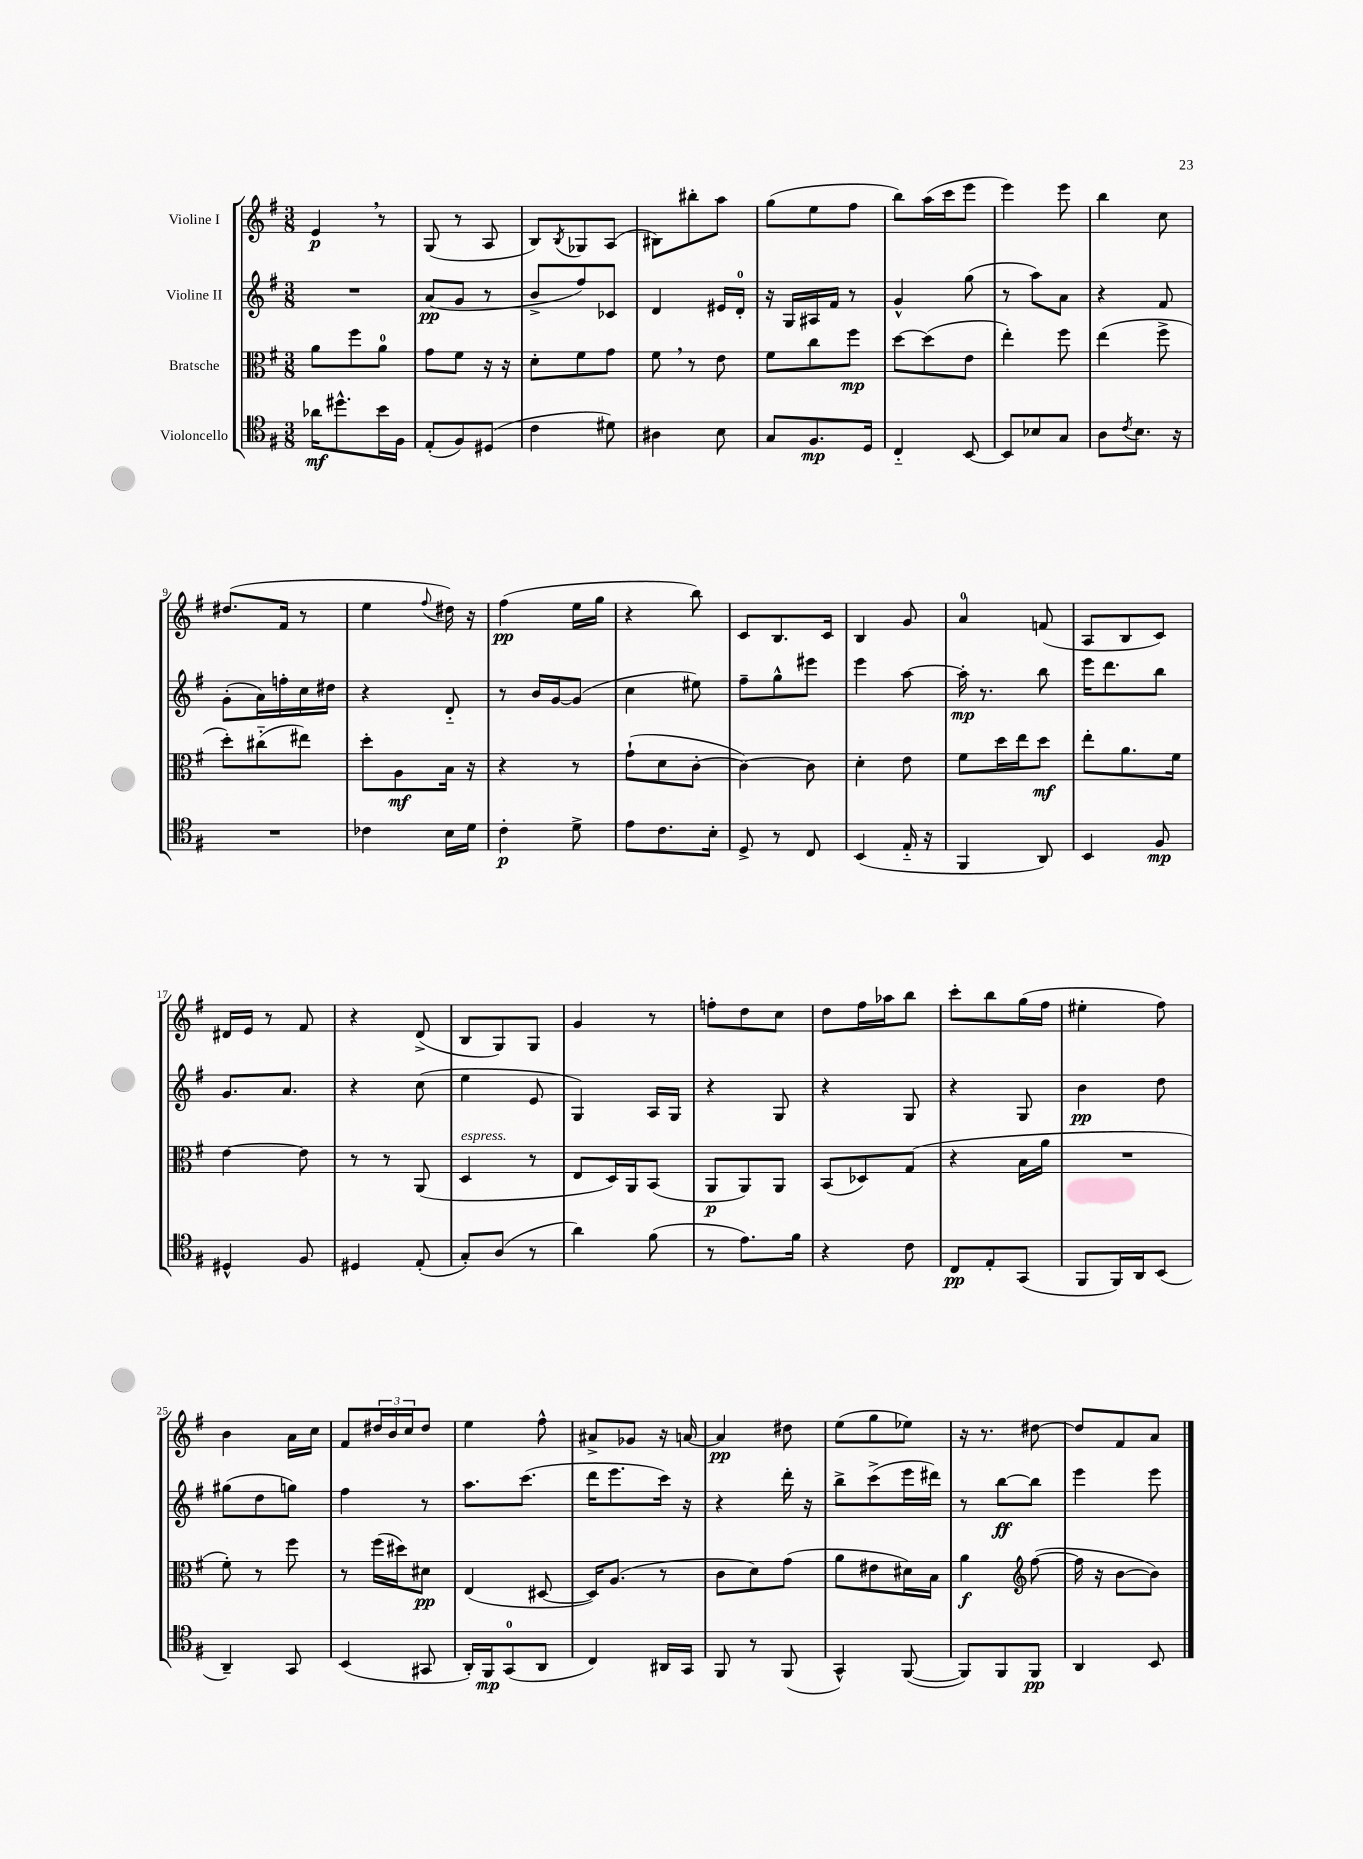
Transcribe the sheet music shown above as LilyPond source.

<<
\new StaffGroup <<
\new Staff = "s0" \with { instrumentName = "Violine I" } {
    \clef treble \key g \major \numericTimeSignature \time 3/8
    e'4\p \breathe r8 |
    g8( r8 a8 |
    b8) \acciaccatura { b8 } ges8 a8( |
    bis8) bis''8-. a''8 |
    g''8( e''8 fis''8 |
    b''8) a''16( c'''16 e'''8 |
    e'''4) e'''8 |
    b''4 c''8 |
    dis''8.( fis'16 r8 |
    e''4 \appoggiatura { fis''8 } dis''16) r16 |
    fis''4\pp( e''16 g''16 |
    r4 b''8) |
    c'8 b8. c'16 |
    b4 g'8 |
    a'4-0 f'8( |
    a8 b8 c'8) |
    dis'16 e'16 r8 fis'8 |
    r4 d'8->( |
    b8 g8) g8 |
    g'4 r8 |
    f''8-. d''8 c''8 |
    d''8 fis''16 aes''16 b''8 |
    c'''8-. b''8 g''16( fis''16 |
    eis''4-. fis''8) |
    b'4 a'16 c''16 |
    fis'8 \tuplet 3/2 { dis''16 b'16 c''16 } dis''8 |
    e''4 fis''8-^ |
    ais'8-> ges'8 r16 a'16~ |
    a'4\pp dis''8 |
    e''8( g''8 ees''8) |
    r16 r8. dis''8~ |
    dis''8 fis'8 a'8 \bar "|." |
}
\new Staff = "s1" \with { instrumentName = "Violine II" } {
    \clef treble \key g \major \numericTimeSignature \time 3/8
    R4. |
    a'8\pp( g'8 r8 |
    b'8-> fis''8) ces'8 |
    d'4 eis'16 d'16-0-. |
    r16 g16 ais16 fis'16 r8 |
    g'4-^ g''8( |
    r8 a''8) a'8 |
    r4 fis'8 |
    g'8-.( a'16) f''16-. c''16 dis''16 |
    r4 d'8-_ |
    r8 b'16 g'16~ g'8( |
    c''4 eis''8) |
    fis''8-- g''8-^ eis'''8 |
    e'''4 a''8~ |
    a''16-.\mp r8. b''8 |
    e'''16 d'''8. b''8 |
    g'8. a'8. |
    r4 c''8( |
    e''4 e'8 |
    g4) a16 g16 |
    r4 g8 |
    r4 g8 |
    r4 g8 |
    b'4\pp d''8 |
    gis''8( d''8 g''8) |
    fis''4 r8 |
    a''8. c'''8.( |
    d'''16 e'''8. c'''16) r16 |
    r4 d'''16-. r16 |
    b''8-> c'''8->( e'''16 dis'''16) |
    r8 b''8~\ff b''8 |
    e'''4 e'''8 \bar "|." |
}
\new Staff = "s2" \with { instrumentName = "Bratsche" } {
    \clef alto \key g \major \numericTimeSignature \time 3/8
    a'8 fis''8 a'8-0 |
    g'8 fis'8 r16 r16 |
    d'8-. fis'8 g'8 |
    fis'8 \breathe r8 e'8 |
    fis'8 c''8 fis''8\mp |
    d''8~ d''8( e'8 |
    e''4-.) fis''8 |
    e''4( fis''8-> |
    d''8-.) cis''8-_( eis''8) |
    d''8-. a8\mf b16 r16 |
    r4 r8 |
    g'8-!( d'8 c'8~-. |
    c'4~) c'8 |
    d'4-. e'8 |
    fis'8 d''16 e''16 d''8\mf |
    e''8-. a'8. fis'16 |
    e'4~ e'8 |
    r8 r8 a,8( |
    d4^\markup { \italic "espress." } r8 |
    e8 d16) a,16 b,8( |
    a,8\p a,8) a,8 |
    b,8( des8) g8( |
    r4 b16 a'16 |
    R4. |
    fis'8-.) r8 fis''8 |
    r8 fis''16( dis''16) dis'8\pp |
    e4( dis8~ |
    dis16) a8.( r8 |
    c'8 d'8) g'8( |
    a'8 eis'8 dis'16) b16 |
    a'4\f \clef treble fis''8~( |
    fis''16 r16 b'8~ b'8) \bar "|." |
}
\new Staff = "s3" \with { instrumentName = "Violoncello" } {
    \clef tenor \key g \major \numericTimeSignature \time 3/8
    aes'16\mf dis''8.-^ b'16 fis16 |
    e8-.( fis8) dis8( |
    c'4 dis'8) |
    ais4 b8 |
    g8 fis8.\mp d16 |
    c4-_ b,8~ |
    b,8 bes8 g8 |
    a8 \acciaccatura { c'8 } b8. r16 |
    R4. |
    ces'4 b16 d'16 |
    c'4-.\p d'8-> |
    e'8 c'8. b16-. |
    d8-> r8 c8 |
    b,4( e16-_ r16 |
    fis,4 a,8) |
    b,4 fis8\mp |
    dis4-^ fis8 |
    dis4 e8-.( |
    g8-.) a8( r8 |
    a'4) fis'8( |
    r8 e'8.) fis'16 |
    r4 c'8 |
    c8\pp e8-. g,8( |
    fis,8 fis,16) a,16 b,8( |
    a,4--) g,8 |
    b,4( gis,8 |
    a,16-.) fis,16\mp g,8-0( a,8 |
    c4) ais,16 g,16 |
    fis,8 r8 fis,8( |
    g,4-^) fis,8~( |
    fis,8) fis,8 fis,8\pp |
    a,4 b,8 \bar "|." |
}
>>
>>
